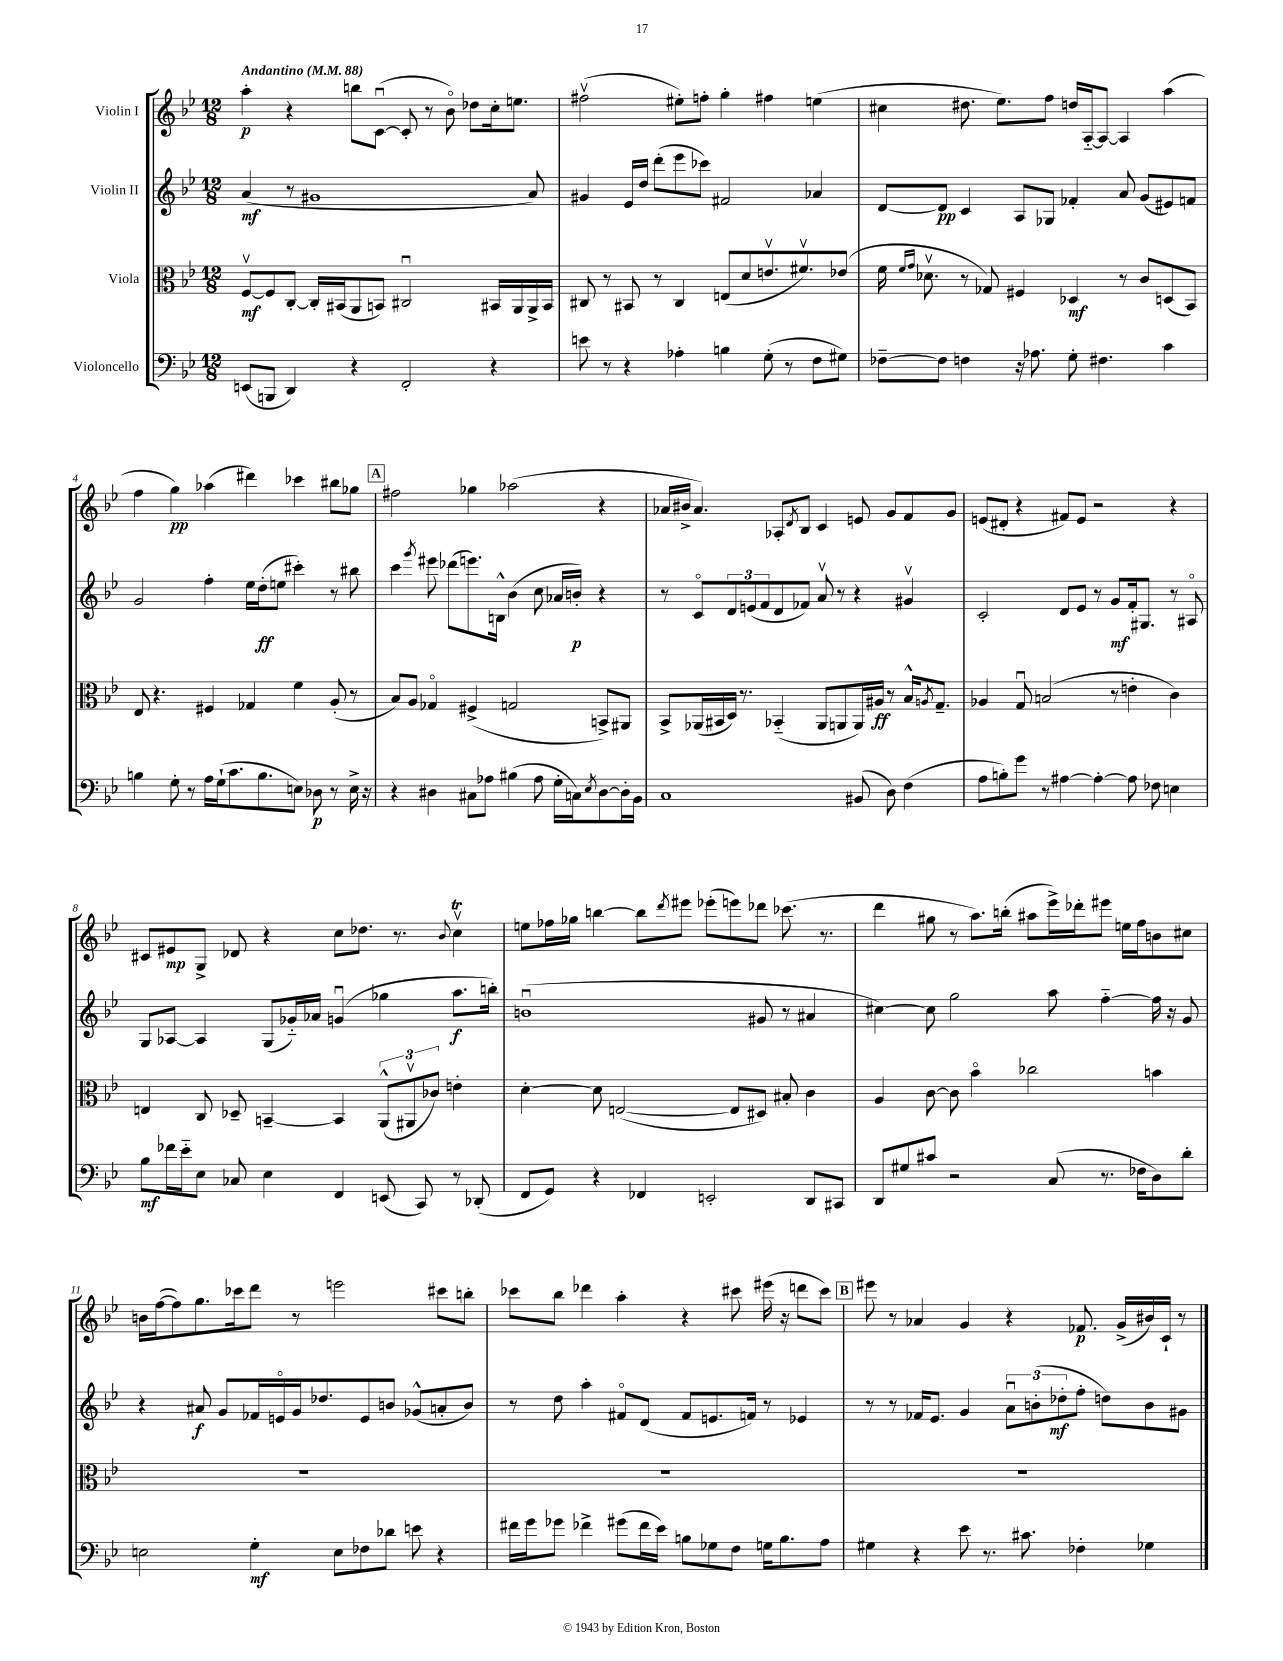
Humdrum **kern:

**kern	**dynam	**kern	**dynam	**kern	**dynam	**kern	**dynam
*part4	*part4	*part3	*part3	*part2	*part2	*part1	*part1
*staff4	*staff4	*staff3	*staff3	*staff2	*staff2	*staff1	*staff1
*I"Violoncello	*	*I"Viola	*	*I"Violin II	*	*I"Violin I	*
*clefF4	*	*clefC3	*	*clefG2	*	*clefG2	*
*k[b-e-]	*	*k[b-e-]	*	*k[b-e-]	*	*k[b-e-]	*
*M12/8	*	*M12/8	*	*M12/8	*	*M12/8	*
*MM88	*	*MM88	*	*MM88	*	*MM88	*
=1	=1	=1	=1	=1	=1	=1	=1
!	!	!	!	!	!	!LO:TX:a:B:t=Andantino	!
(8EEn/L	.	[8Fv/L	mf	(4a/	mf	4aa'\	p
8BBBn/J	.	8F/]	.	.	.	.	.
4DD/)	.	[8C'/J	.	8r	.	4r	.
.	.	16C'/LL]	.	1g#X	.	.	.
.	.	(16BB#X/J	.	.	.	.	.
4r	.	8AA/	.	.	.	8bbn\L	.
.	.	8BBn/J)	.	.	.	([8cu\J	.
2FF'/	.	2C#Xu/	.	.	.	8c'/]	.
.	.	.	.	.	.	8r	.
.	.	.	.	.	.	8b-\)	.
.	.	.	.	.	.	8dd-X\L	.
4r	.	16BB#X/LL	.	.	.	16cc'\k	.
.	.	16AA/	.	.	.	8.een\J	.
.	.	16AA^/	.	8a/)	.	.	.
.	.	16BB#/JJ	.	.	.	.	.
=2	=2	=2	=2	=2	=2	=2	=2
8en\	.	8C#X/	.	4g#X/	.	(2ff#Xv\	.
8r	.	8r	.	.	.	.	.
4r	.	8BB#X/	.	16e-/LL	.	.	.
.	.	.	.	16dd/JJ	.	.	.
.	.	8r	.	(8ddd'\L	.	.	.
4A-X'\	.	4C#/	.	8eee-\	.	8ee#X'\L)	.
.	.	.	.	8ccc-X\J)	.	8ffn'\J	.
4Bn\	.	(8En/L	.	2f#X/	.	4gg'\	.
.	.	8d/	.	.	.	.	.
(8G'\	.	8.env/	.	.	.	4ff#X\	.
8r	.	.	.	.	.	.	.
.	.	8.f#Xv/)	.	.	.	.	.
8F\L	.	.	.	4a-X/	.	(4een\	.
8G#X\J)	.	(8e-X/J	.	.	.	.	.
=3	=3	=3	=3	=3	=3	=3	=3
[8F-X~\L	.	16f\	.	[8d/L	.	4cc#X\	.
.	.	16qqf/LL	.	.	.	.	.
.	.	16qqg/JJ	.	.	.	.	.
.	.	8.d-Xv\	.	.	.	.	.
8F-\J]	.	.	.	8d/J]	pp	.	.
4Fn\	.	8r	.	4c/	.	8.dd#X\	.
.	.	8G-X/)	.	.	.	.	.
.	.	.	.	.	.	8.ee-\L)	.
16r	.	4F#X/	.	8A/L	.	.	.
8.A-X\	.	.	.	.	.	.	.
.	.	.	.	8G-X/J	.	8ff\J	.
8G'\	.	4D-X/	mf	4f-X'/	.	16ddn/LL	.
.	.	.	.	.	.	[16A/J	.
4.F#X\	.	.	.	.	.	8A/J_	.
.	.	8r	.	8a/	.	4A/]	.
.	.	8c/L	.	(8g/L	.	.	.
4c\	.	(8Dn/	.	8e#X/)	.	(4aa\	.
.	.	8BB-/J)	.	8fn/J	.	.	.
!!LO:LB:g=z
=4	=4	=4	=4	=4	=4	=4	=4
4Bn\	.	8E-/	.	2g/	.	4ff\	.
.	.	4.r	.	.	.	.	.
8G'\	.	.	.	.	.	4gg\)	pp
8r	.	.	.	.	.	.	.
16A\LL	.	4F#X/	.	4ff'\	.	(4aa-X\	.
(16G`\J	.	.	.	.	.	.	.
8.c\	.	.	.	.	.	.	.
.	.	4G-X/	.	16ee-\LL	.	4ddd#X\)	.
8.B\	.	.	.	(16dd'\J	ff	.	.
.	.	.	.	8een\J	.	.	.
8En\J)	.	4f\	.	4ccc#X'\)	.	4ccc-X\	.
8D-X\	p	.	.	.	.	.	.
8r	.	(8A'/	.	8r	.	8bb#X\L	.
16E^\	.	8r	.	8bb#X\	.	8gg-X\J	.
16r	.	.	.	.	.	.	.
!!LO:REH:place=s1:t=A
=5	=5	=5	=5	=5	=5	=5	=5
4r	.	8B-/L)	.	4ccc\	.	2ff#X\	.
.	.	8A/J	.	.	.	.	.
.	.	.	.	8qggg/	.	.	.
4D#X\	.	4G-X/	.	8eee#X\	.	.	.
.	.	.	.	(8ddd-X\L	.	.	.
8C#X\L	.	(4F#X^/	.	8.eeen\)	.	4gg-X\	.
8A-X\J	.	.	.	.	.	.	.
.	.	.	.	16Bn^^\Jk	.	.	.
(4B#X\	.	2Gn/	.	(4b-\	.	(2aa-X\	.
8A-\	.	.	.	8cc\	.	.	.
16G'\LL	.	.	.	16a-X/LL	.	.	.
16Cn\J)	.	.	.	16bn'/JJ)	p	.	.
8qE-/	.	.	.	.	.	.	.
[8D#\	.	8BBn^/L)	.	4r	.	4r	.
16D#'\L]	.	8AA#X/J	.	.	.	.	.
16BB-\JJ	.	.	.	.	.	.	.
=6	=6	=6	=6	=6	=6	=6	=6
1C	.	8BB-^/L	.	8r	.	16a-X/LL	.
.	.	.	.	.	.	16b#X^/JJ	.
.	.	(16AA-X/L	.	8c/L	.	4.a-/)	.
.	.	16BB#X/	.	.	.	.	.
.	.	16D/JJ)	.	12d/	.	.	.
.	.	8.r	.	.	.	.	.
.	.	.	.	(12en/	.	.	.
.	.	.	.	12f/	.	.	.
.	.	(4BB-X/	.	8d/	.	8A-X'/L	.
.	.	.	.	.	.	8qd/	.
.	.	.	.	8f-X/J)	.	8B-/J	.
.	.	8AA-/L	.	8av/	.	4c/	.
.	.	8AAn/	.	8r	.	.	.
(8BB#X/	.	16AA/L)	.	4r	.	8en/	.
.	.	16A#X/JJ	ff	.	.	.	.
8D\)	.	8r	.	.	.	8g/L	.
(4F\	.	16B-^^/KL	.	4g#Xv/	.	8f/	.
.	.	8qAn/	.	.	.	.	.
.	.	8.G~/J	.	.	.	.	.
.	.	.	.	.	.	8g/J	.
=7	=7	=7	=7	=7	=7	=7	=7
8A\L	.	4A-X/	.	2c'/	.	(8en/L	.
8Bn'\)	.	.	.	.	.	8d#X'/J	.
8g\J	.	8Gu/	.	.	.	4r	.
8r	.	(2Bn/	.	.	.	.	.
[4A#X\	.	.	.	8d/L	.	8f#X/L)	.
.	.	.	.	8e-/J	.	8e/J	.
4A#'\_	.	.	.	8r	.	2r	.
.	.	8r	.	8g/L	mf	.	.
8A#\]	.	4en'\	.	16f'/k	.	.	.
.	.	.	.	8.G#X/J	.	.	.
8F-X\	.	.	.	.	.	.	.
4En\	.	4c\)	.	8r	.	4r	.
.	.	.	.	8A#X/	.	.	.
!!LO:LB:g=z
=8	=8	=8	=8	=8	=8	=8	=8
8B-\L	mf	4En/	.	8G/L	.	8c#X/L	.
16f-X\L	.	.	.	[8A-X/J	.	8e#X/	mp
16e-\J	.	.	.	.	.	.	.
8E-\J	.	8C/	.	4A-/]	.	8G^/J	.
8C-X/	.	8D-X~/	.	.	.	8d-X/	.
4E-\	.	[4BBn~/	.	(8G/L	.	4r	.
.	.	.	.	16g-X/L)	.	.	.
.	.	.	.	16a-X/JJ	.	.	.
4FF/	.	4BB/]	.	(4gnu/	.	8cc\L	.
.	.	.	.	.	.	8.dd-X\J	.
(8EEn/	.	(12AA^^/L	.	4gg-X\	.	.	.
.	.	.	.	.	.	8.r	.
.	.	12AA#Xv/	.	.	.	.	.
8CC/)	.	.	.	.	.	.	.
.	.	12c-X/J)	.	.	.	.	.
.	.	.	.	.	.	8qqb-/	.
8r	.	4en'\	.	8.aa\L	f	4ccTv\	.
(8DD-X'/	.	.	.	.	.	.	.
.	.	.	.	16bbn'\Jk)	.	.	.
=9	=9	=9	=9	=9	=9	=9	=9
8FF/L	.	[4d'\	.	(1bnu	.	8een\L	.
8GG/J)	.	.	.	.	.	16ff-X\L	.
.	.	.	.	.	.	16gg-X\JJ	.
4r	.	8d\]	.	.	.	[4bbn\	.
.	.	([2En/	.	.	.	.	.
4FF-X/	.	.	.	.	.	8bb\L]	.
.	.	.	.	.	.	8qddd/	.
.	.	.	.	.	.	8eee#X\J	.
2EEn'/	.	.	.	.	.	(8eee-X'\L	.
.	.	8E/L]	.	.	.	8eeen\)	.
.	.	8D#X/J)	.	8g#X/	.	8ddd-X\J	.
.	.	8B#X'/	.	8r	.	(8.ccc-X\	.
8DD/L	.	4c\	.	4a#X/	.	.	.
.	.	.	.	.	.	8.r	.
8CC#X/J	.	.	.	.	.	.	.
=10	=10	=10	=10	=10	=10	=10	=10
8DD/L	.	4A/	.	[4cc#X\)	.	4ddd\	.
8G#X/	.	.	.	.	.	.	.
8c#X/J	.	[8c\	.	8cc#\]	.	8gg#X\	.
2r	.	8c\]	.	2gg\	.	8r	.
.	.	4b-\	.	.	.	8.aa\L)	.
.	.	.	.	.	.	(16bbn'\Jk	.
.	.	2cc-X\	.	.	.	8aa#X\L	.
(8C/	.	.	.	8aa\	.	16eee-^\L)	.
.	.	.	.	.	.	16ddd-X'\J	.
8.r	.	.	.	[4ff\	.	8eee#X\J	.
.	.	.	.	.	.	16een\LL	.
16F-X\KL	.	.	.	.	.	16ff\J	.
8D\)	.	4bn\	.	16ff\]	.	8bn\	.
.	.	.	.	16r	.	.	.
8d'\J	.	.	.	8g/	.	8cc#X\J	.
!!LO:LB:g=z
=11	=11	=11	=11	=11	=11	=11	=11
2En\	.	1.r	.	4r	.	16bn\LL	.
.	.	.	.	.	.	([16ff\J	.
.	.	.	.	.	.	8ff\])	.
.	.	.	.	8a#X/	f	8.gg\	.
.	.	.	.	8g/L	.	.	.
.	.	.	.	.	.	16ccc-X\k	.
4G'\	mf	.	.	16f-X/L	.	8ddd\J	.
.	.	.	.	16en/	.	.	.
.	.	.	.	16g/J	.	8r	.
.	.	.	.	8.dd-X/	.	.	.
8E\L	.	.	.	.	.	2eeen\	.
8F-X\	.	.	.	8e/	.	.	.
8d-X\J	.	.	.	8bn/J	.	.	.
8en\	.	.	.	(8g-X^^/L	.	.	.
4r	.	.	.	8an'/	.	8ccc#X\L	.
.	.	.	.	8b/J)	.	8bbn'\J	.
=12	=12	=12	=12	=12	=12	=12	=12
16f#X\LL	.	1.r	.	8r	.	8ccc-X\L	.
16g\J	.	.	.	.	.	.	.
8g-X\J	.	.	.	8dd\	.	8bb-\J	.
4f-X^\	.	.	.	4aa'\	.	4ddd-X\	.
(8g#X\L	.	.	.	8f#X/L	.	4aa'\	.
16f-\L	.	.	.	(8d/J	.	.	.
16e-\JJ)	.	.	.	.	.	.	.
8Bn\L	.	.	.	8f#/L	.	4r	.
8G-X\	.	.	.	8.en/	.	.	.
8F\J	.	.	.	.	.	8ccc#X\	.
.	.	.	.	16fn/Jk)	.	.	.
16Gn\KL	.	.	.	8r	.	(16eee#X\	.
8.B\	.	.	.	.	.	16r	.
.	.	.	.	4e-X/	.	8dddn\L	.
8A\J	.	.	.	.	.	8ccc#\J)	.
!!LO:REH:place=s1:t=B
=13	=13	=13	=13	=13	=13	=13	=13
4G#X\	.	1.r	.	8r	.	8eee#X\	.
.	.	.	.	8r	.	8r	.
4r	.	.	.	16f-X/KL	.	4a-X/	.
.	.	.	.	8.e-/J	.	.	.
8e-\	.	.	.	4g/	.	4g/	.
8.r	.	.	.	.	.	.	.
.	.	.	.	12au\L	.	4r	.
8.c#X\	.	.	.	.	.	.	.
.	.	.	.	(12bn'\	.	.	.
.	.	.	.	12dd-X'\	mf	.	.
4F-X'\	.	.	.	8ff'\J	.	8.f-X/	p
.	.	.	.	8ddn\L)	.	.	.
.	.	.	.	.	.	(16g^/LL	.
4G-X\	.	.	.	8b\	.	16b#X/)	.
.	.	.	.	.	.	16c`/JJ	.
.	.	.	.	8g#X\J	.	8r	.
==	==	==	==	==	==	==	==
*-	*-	*-	*-	*-	*-	*-	*-
